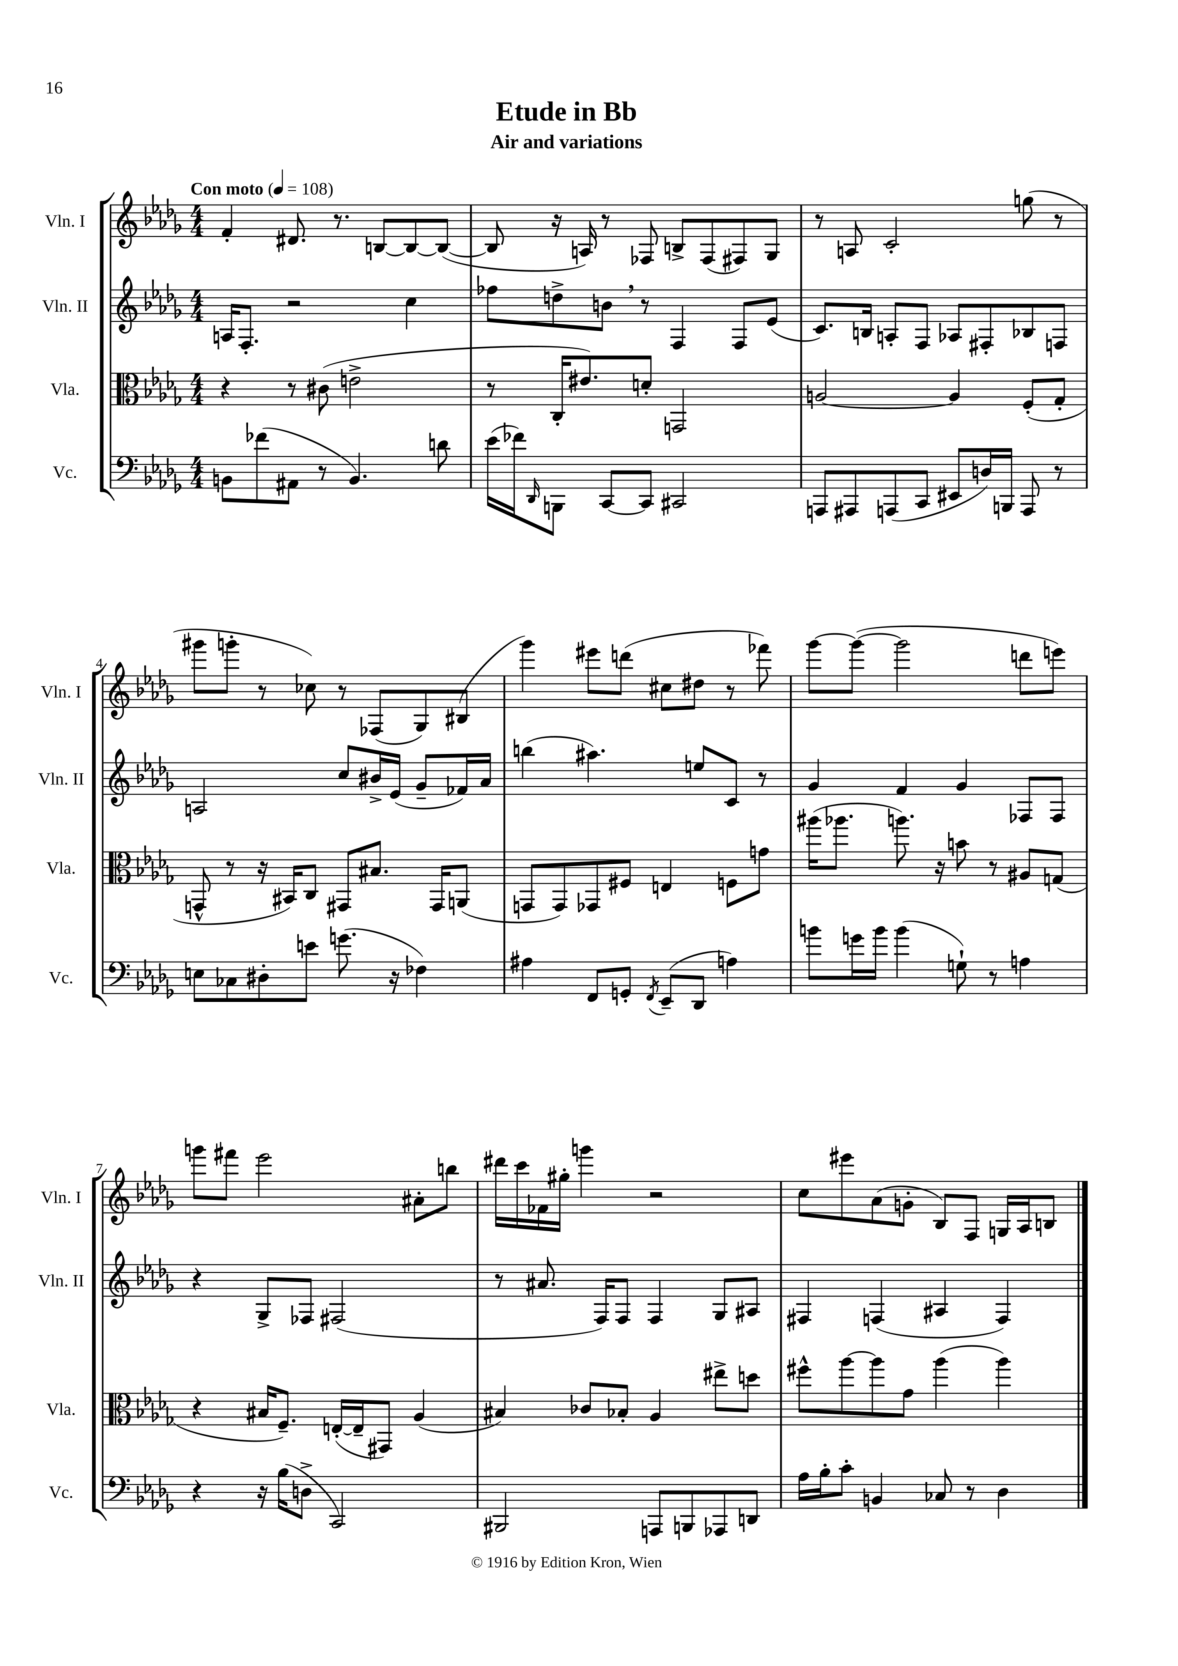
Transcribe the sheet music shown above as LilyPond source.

\header { title = "Etude in Bb" subtitle = "Air and variations" }
<<
\new StaffGroup <<
\new Staff = "s0" \with { instrumentName = "Vln. I" shortInstrumentName = "Vln. I" } {
    \clef treble \key des \major \numericTimeSignature \time 4/4 \tempo "Con moto" 4 = 108
    f'4-. dis'8. r8. b8~ b8~ b8~( |
    b8 r16 a16) r8 fes8 b8-> fes8( fis8) ges8 |
    r8 a8 c'2-. g''8( r8 |
    gis'''8 g'''8-. r8 ces''8) r8 fes8( ges8) bis8( |
    ges'''4) eis'''8 d'''8( cis''8 dis''8 r8 fes'''8) |
    ges'''8~ ges'''8~( ges'''2 d'''8 e'''8) |
    g'''8 fis'''8 ees'''2 ais'8-. b''8 |
    dis'''16 c'''16 fes'16 gis''16-. g'''4 r2 |
    c''8 eis'''8 aes'8( g'8-. bes8) f8 g16 aes16 b8 \bar "|." |
}
\new Staff = "s1" \with { instrumentName = "Vln. II" shortInstrumentName = "Vln. II" } {
    \clef treble \key des \major \numericTimeSignature \time 4/4
    a16 f8.-. r2 c''4 |
    fes''8 d''8-> b'8 \breathe r8 f4 f8 ees'8( |
    c'8.) b16 a8-. f8 aes8 fis8-. bes8 f8 |
    a2 c''8 bis'16-> ees'16( ges'8-- fes'16) aes'16 |
    b''4( ais''4.) e''8 c'8 r8 |
    ges'4 f'4 ges'4 fes8 fes8 |
    r4 ges8-> fes8 fis2( |
    r8 ais'8. f16) f8 f4 ges8 ais8 |
    fis4 f4( ais4 f4) \bar "|." |
}
\new Staff = "s2" \with { instrumentName = "Vla." shortInstrumentName = "Vla." } {
    \clef alto \key des \major \numericTimeSignature \time 4/4
    r4 r8 cis'8( e'2-> |
    r8 c16-. eis'8.) d'8-. g,2 |
    a2~ a4 f8-.( ges8-. |
    g,8-^ r8 r16 bis,16) c8 gis,8 bis8. gis,16 a,8( |
    g,8 g,8) ges,8 fis8 e4 f8 g'8 |
    ais''16( aes''8. a''8.) r16 b'8 r8 ais8 g8( |
    r4 bis16 f8.--) e16~-.( e16-- gis,8) aes4( |
    bis4) ces'8 bes8-. aes4 eis''8-> d''8 |
    fis''8-^ aes''8~ aes''8 ges'8 aes''4( aes''4) \bar "|." |
}
\new Staff = "s3" \with { instrumentName = "Vc." shortInstrumentName = "Vc." } {
    \clef bass \key des \major \numericTimeSignature \time 4/4
    b,8 fes'8( ais,8 r8 b,4.) d'8 |
    ees'16( fes'16) \grace { des,16 } b,,8 c,8~ c,8 cis,2 |
    a,,8 ais,,8 a,,8( c,8 eis,8 d16) b,,16 a,,8 r8 |
    e8 ces8 dis8-. e'8 g'8.( r16 fes4) |
    ais4 f,8 g,8-. \acciaccatura { f,8 } ees,8--( des,8 a4) |
    b'8 g'16 b'16 b'4( g8-!) r8 a4 |
    r4 r16 bes16( d8-> c,2) |
    bis,,2 a,,8 b,,8 aes,,8 d,8 |
    aes16 bes16-. c'8-. b,4 ces8 r8 des4 \bar "|." |
}
>>
>>
